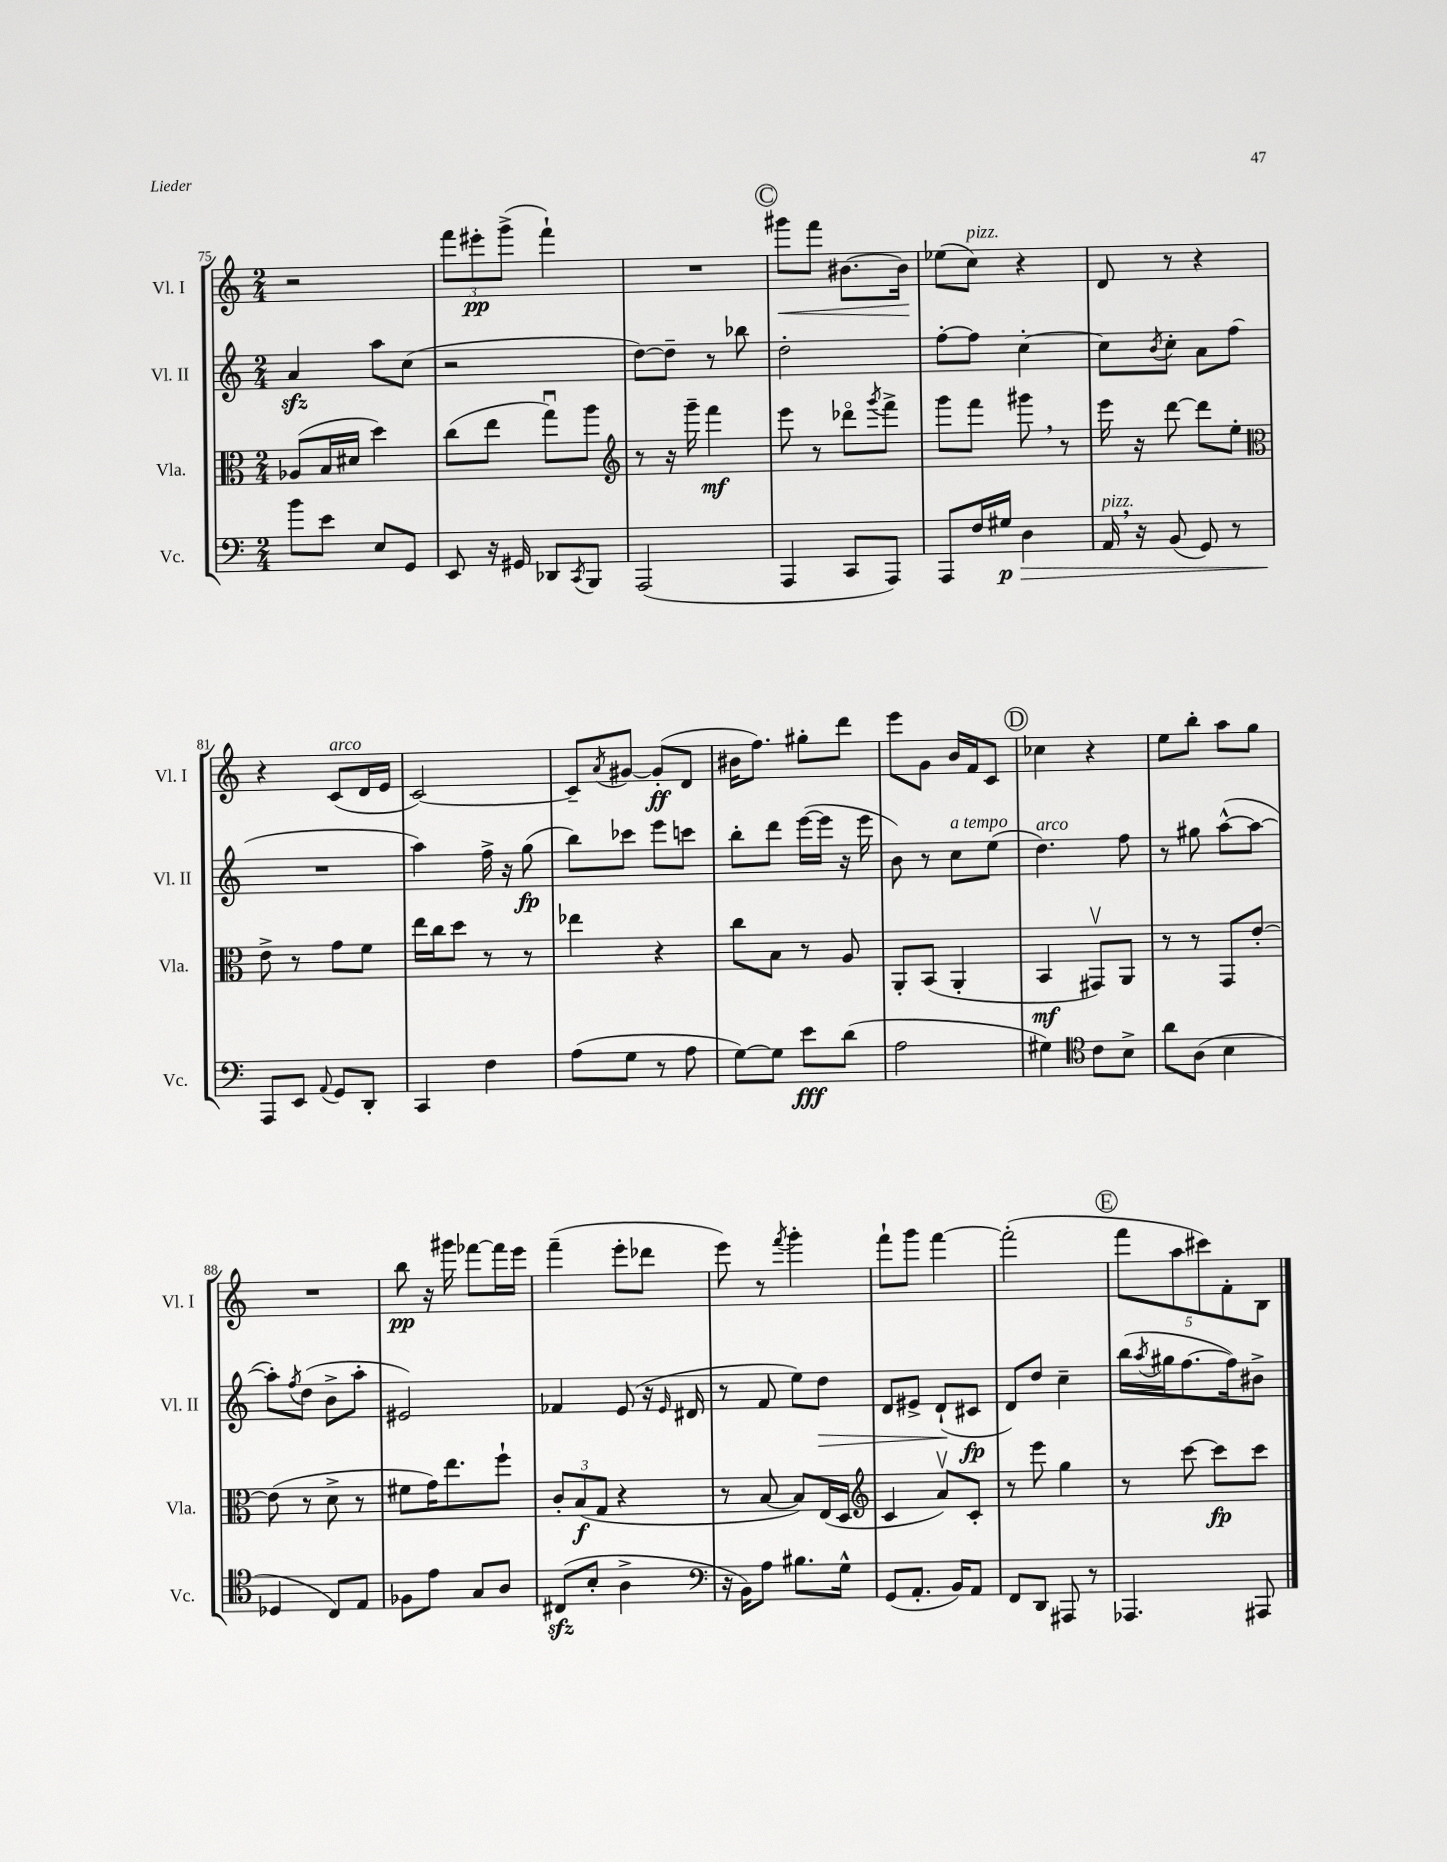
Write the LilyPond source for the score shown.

<<
\new StaffGroup <<
\new Staff = "s0" \with { instrumentName = "Vl. I" shortInstrumentName = "Vl. I" } {
    \clef treble \key c \major \numericTimeSignature \time 2/4
    r2 |
    \tuplet 3/2 { f'''8 eis'''8-.\pp g'''8->( } f'''4-!) |
    R2 |
    \mark \markup { \circle "C" } gis'''8\< f'''8 bis'8.~ bis'16\! |
    ees''8( c''8^\markup { \italic "pizz." }) r4 |
    d'8 r8 r4 |
    r4 c'8^\markup { \italic "arco" }( d'16 e'16 |
    c'2~) |
    c'8-- \acciaccatura { a'8 } gis'8~ gis'8-.\ff( d'8 |
    bis'16 f''8.) gis''8-. d'''8 |
    e'''8 g'8 b'16 f'16 c'8 |
    \mark \markup { \circle "D" } ces''4 r4 |
    e''8 b''8-. a''8 g''8 |
    R2 |
    b''8\pp r16 gis'''16 fes'''8~ fes'''16 e'''16 |
    f'''4--( e'''8-. des'''8 |
    e'''8) r8 \acciaccatura { f'''8 } g'''4-. |
    f'''8-! g'''8 f'''4~ |
    f'''2-.( |
    \mark \markup { \circle "E" } \tuplet 5/4 { f'''8 a''8 cis'''8) f'8-. b8 } \bar "|." |
}
\new Staff = "s1" \with { instrumentName = "Vl. II" shortInstrumentName = "Vl. II" } {
    \clef treble \key c \major \numericTimeSignature \time 2/4
    a'4\sfz a''8 c''8( |
    r2 |
    d''8~) d''8-- r8 bes''8 |
    \mark \markup { \circle "C" } d''2-. |
    f''8~-. f''8 c''4~-. |
    c''8 \acciaccatura { b'8 } c''8-. a'8 f''8( |
    R2 |
    a''4) f''16-> r16 g''8\fp( |
    b''8) ces'''8 e'''8 c'''8 |
    b''8-. d'''8 e'''16~( e'''16 r16 e'''16 |
    b'8) r8 c''8^\markup { \italic "a tempo" } e''8( |
    \mark \markup { \circle "D" } d''4.^\markup { \italic "arco" }) f''8 |
    r8 gis''8 a''8~-^( a''8~ |
    a''8-.) \acciaccatura { f''8 } d''8( b'8-> a''8-. |
    eis'2) |
    fes'4 e'8( r16 \grace { e'16 } dis'16 |
    r8 f'8 e''8) d''8\> |
    d'8 eis'8-> d'8-!\!( cis'8\fp |
    d'8) d''8 c''4-- |
    \mark \markup { \circle "E" } b''16( \acciaccatura { a''8 } gis''16 f''8.~ f''16) bis'8-> \bar "|." |
}
\new Staff = "s2" \with { instrumentName = "Vla." shortInstrumentName = "Vla." } {
    \clef alto \key c \major \numericTimeSignature \time 2/4
    aes8( b16 dis'16 d''4) |
    c''8( e''8 g''8\downbow) a''8 |
    \clef treble r8 r16 g'''16-- f'''4\mf |
    \mark \markup { \circle "C" } e'''8 r8 des'''8\flageolet \acciaccatura { g'''8 } f'''8-> |
    g'''8 f'''8 gis'''8 \breathe r8 |
    e'''16 r16 d'''8~ d'''8 e''8-. |
    \clef alto e'8-> r8 g'8 f'8 |
    e''16 c''16 d''8 r8 r8 |
    ees''4 r4 |
    c''8 b8 r8 a8 |
    a,8-. b,8( a,4-. |
    \mark \markup { \circle "D" } b,4\mf gis,8\upbow) a,8 |
    r8 r8 g,8 e'8~-. |
    e'8( r8 d'8-> r8 |
    fis'8 g'16) e''8. f''8-! |
    \tuplet 3/2 { c'8-. b8\f( g8 } r4 |
    r8 b8~ b8) e16( d16 |
    \clef treble c'4 a'8\upbow) c'8-. |
    r8 e'''8 g''4 |
    \mark \markup { \circle "E" } r8 c'''8~ c'''8\fp c'''8 \bar "|." |
}
\new Staff = "s3" \with { instrumentName = "Vc." shortInstrumentName = "Vc." } {
    \clef bass \key c \major \numericTimeSignature \time 2/4
    b'8 e'8 e8 g,8 |
    e,8 r16 gis,16 des,8 \acciaccatura { c,8 } b,,8 |
    a,,2( |
    \mark \markup { \circle "C" } a,,4 c,8 a,,8) |
    a,,8 f16 gis16\p\> d4 |
    a,16^\markup { \italic "pizz." } \breathe r16 b,8( g,8) r8 |
    a,,8\! e,8 \appoggiatura { a,8 } g,8 d,8-. |
    c,4 f4 |
    a8( g8 r8 a8 |
    g8~) g8 e'8\fff d'8( |
    a2 |
    \mark \markup { \circle "D" } gis4) \clef tenor c'8 b8-> |
    a'8 a8( b4 |
    des4 c8) e8 |
    fes8 e'8 g8 a8 |
    cis8\sfz( b8-. a4-> |
    \clef bass r16 b,16) a8 bis8. g16-^ |
    g,8( a,8.-. b,16) a,8 |
    f,8 d,8 ais,,8 r8 |
    \mark \markup { \circle "E" } aes,,4. ais,,8 \bar "|." |
}
>>
>>
\layout { \context { \Score currentBarNumber = #75 } }
